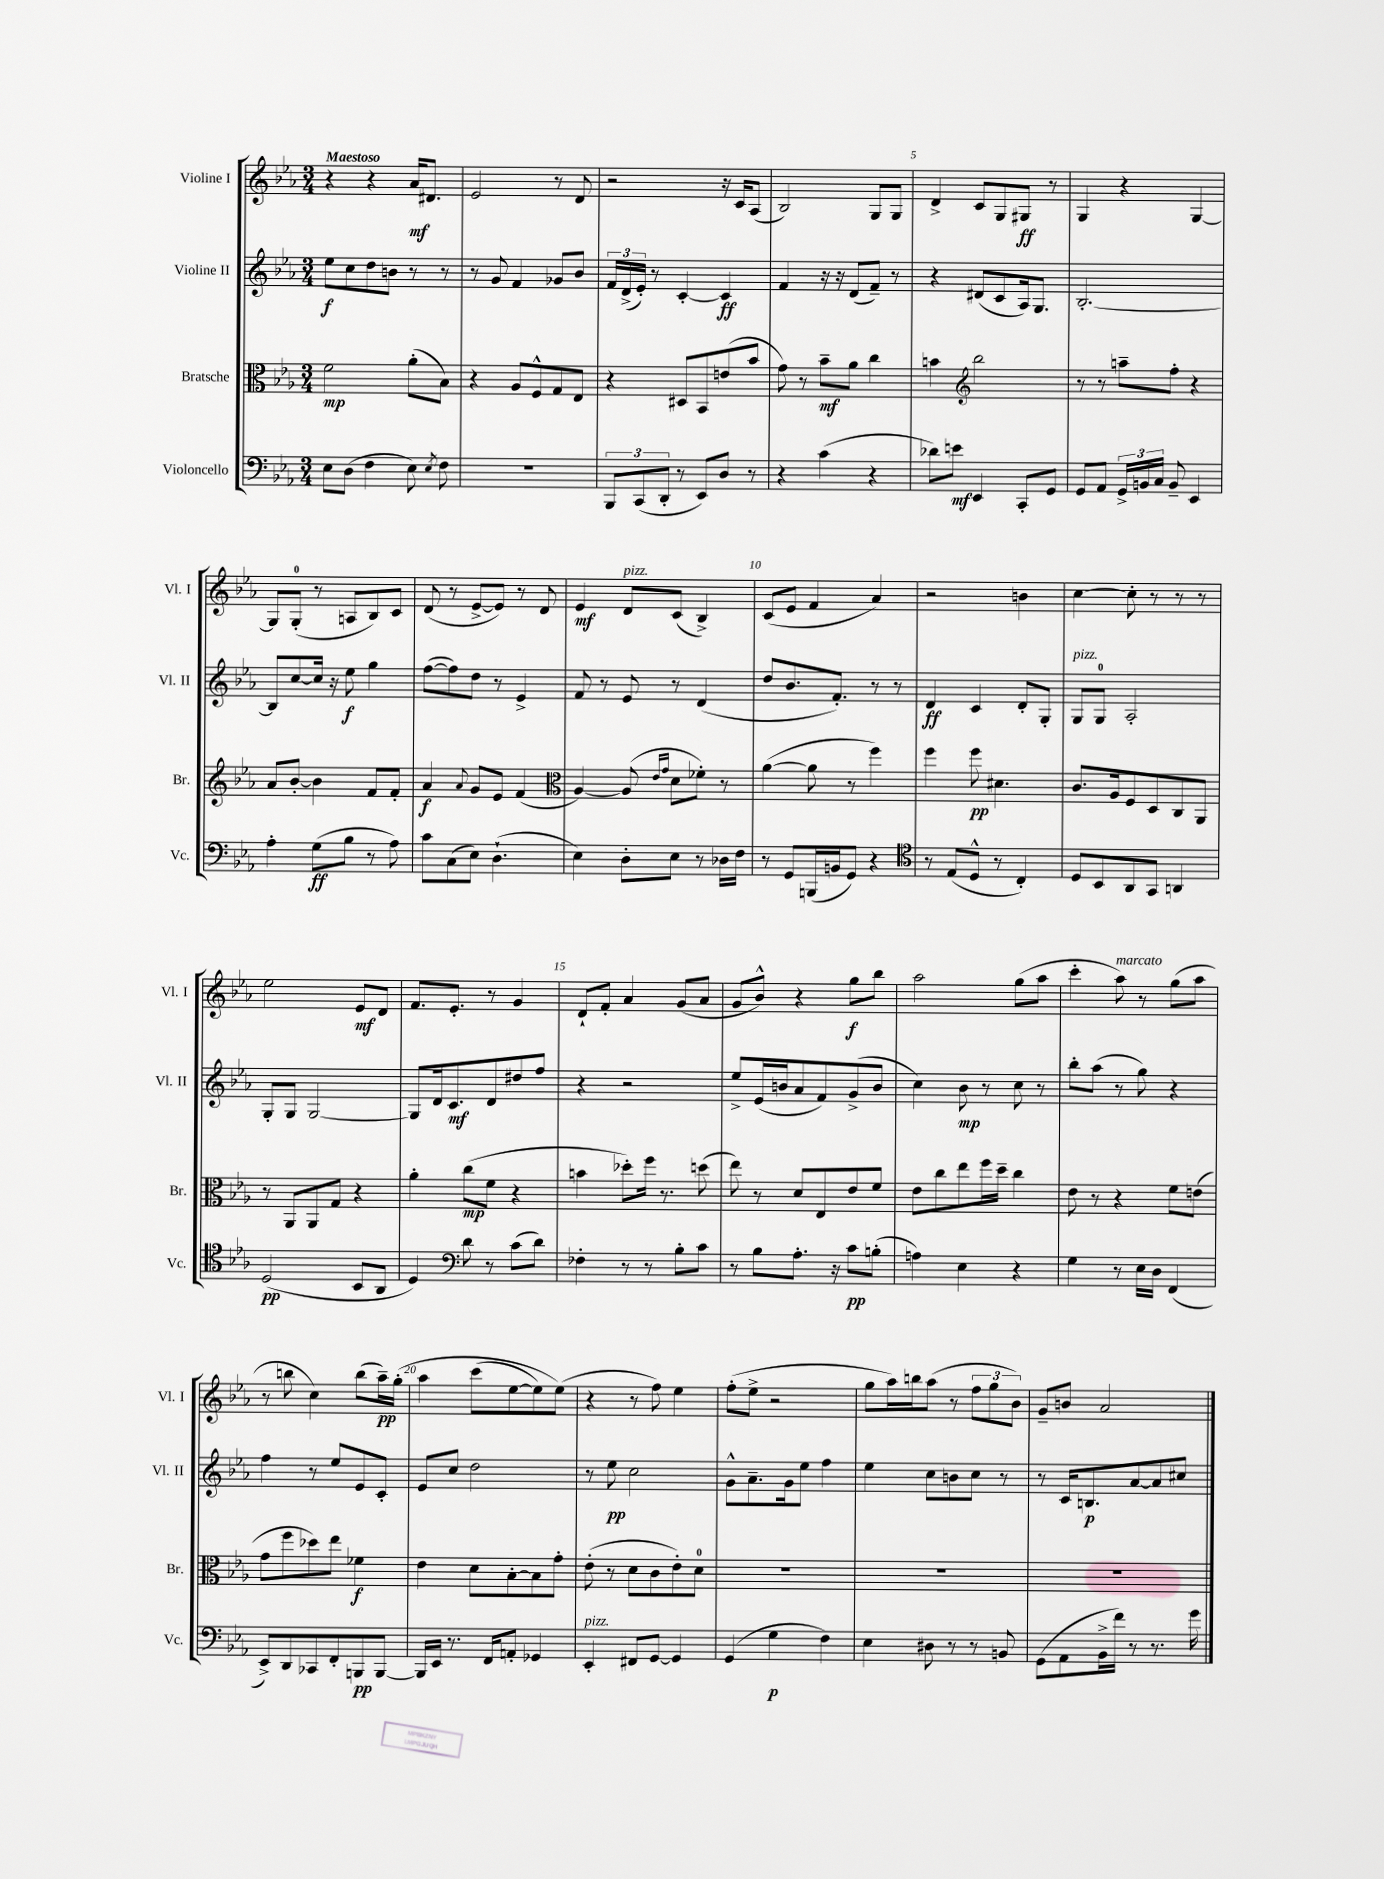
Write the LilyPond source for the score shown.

<<
\new StaffGroup <<
\new Staff = "s0" \with { instrumentName = "Violine I" shortInstrumentName = "Vl. I" } {
    \clef treble \key ees \major \numericTimeSignature \time 3/4 \tempo "Maestoso"
    \autoBeamOff r4 r4 aes'16[\mf dis'8.] |
    ees'2 r8 d'8 |
    r2 r16 c'16[ aes8]( |
    bes2) g8[ g8] |
    d'4-> c'8[ g8 gis8]\ff r8 |
    g4 r4 g4~ |
    g8[ g8]-0-.( r8 a8[ bes8) c'8] |
    d'8( r8 ees'8[~-> ees'8]) r8 d'8 |
    ees'4\mf d'8[^\markup { \italic "pizz." } c'8]( bes4->) |
    c'8[( ees'8] f'4 aes'4) |
    r2 b'4 |
    c''4~ c''8-. r8 r8 r8 |
    ees''2 ees'8[\mf d'8] |
    f'8.[ ees'8.]-. r8 g'4 |
    d'8[-! f'8]-. aes'4 g'8[( aes'8] |
    g'8[ bes'8]-^) r4 g''8[\f bes''8] |
    aes''2 g''8[( aes''8] |
    c'''4-. aes''8^\markup { \italic "marcato" }) r8 g''8[( aes''8] |
    r8 b''8 c''4) b''8[( aes''16--\pp) g''16]-.\( |
    aes''4 c'''8[( ees''8~ ees''8) ees''8](\) |
    r4 r8 f''8) ees''4 |
    f''8[-.( ees''8]-> r2 |
    g''8[ aes''16) b''16 aes''8]( r8 \tuplet 3/2 { f''8[ g''8 bes'8]) } |
    g'8[-- b'8] aes'2 \bar "|." |
}
\new Staff = "s1" \with { instrumentName = "Violine II" shortInstrumentName = "Vl. II" } {
    \clef treble \key ees \major \numericTimeSignature \time 3/4
    \autoBeamOff ees''8[\f c''8 d''8 b'8] r8 r8 |
    r8 g'8 f'4 ges'8[ bes'8] |
    \tuplet 3/2 { f'16[ d'16->( ees'16]-.) } r8 c'4~-. c'4\ff |
    f'4 r16 r16 d'8[( f'8]--) r8 |
    r4 dis'8[( c'8 aes16) g8.] |
    bes2.~-. |
    bes8[ c''8~ c''16] r16 ees''8\f g''4 |
    f''8[~( f''8) d''8] r8 ees'4-> |
    f'8 r8 ees'8 r8 d'4( |
    d''8[ bes'8. f'8.]-.) r8 r8 |
    d'4\ff c'4 d'8[-. g8]-. |
    g8[^\markup { \italic "pizz." } g8]-0 aes2-. |
    g8[-. g8] g2~ |
    g8[ d'16 c'8.\mf d'8 dis''8 f''8] |
    r4 r2 |
    ees''8[-> ees'16( b'16 aes'8 f'8) g'8->( b'8] |
    c''4) bes'8\mp r8 c''8 r8 |
    bes''8[-. aes''8]( r8 g''8) r4 |
    f''4 r8 ees''8[ ees'8 c'8]-. |
    ees'8[ c''8] d''2 |
    r8 ees''8\pp c''2 |
    g'8[-^ aes'8.-- g'16 ees''8] f''4 |
    ees''4 c''8[ b'8 c''8] r8 |
    r8 c'16[ b8.\p aes'8~ aes'8 cis''8] \bar "|." |
}
\new Staff = "s2" \with { instrumentName = "Bratsche" shortInstrumentName = "Br." } {
    \clef alto \key ees \major \numericTimeSignature \time 3/4
    \autoBeamOff f'2\mp aes'8[-.( bes8]) |
    r4 aes8[ f8-^ g8 ees8] |
    r4 dis8[ bes,8 e'8( bes'8] |
    g'8) r8 bes'8[--\mf aes'8] c''4 |
    b'4 \clef treble bes''2 |
    r8 r8 a''8[-- f''8]-. r4 |
    aes'8[ bes'8]~-. bes'4 f'8[ f'8]-. |
    aes'4\f \appoggiatura { aes'8 } g'8[ ees'8] f'4( |
    \clef alto aes4~) aes8( \grace { ees'16[ g'16] } d'8[ fes'8]-.) r8 |
    aes'4~( aes'8 r8 f''4) |
    f''4 f''8\pp dis'4. |
    c'8.[ aes16 f8 d8 c8 aes,8] |
    r8 aes,8[ aes,8 g8] r4 |
    aes'4-. c''8[\mp( f'8] r4 |
    b'4 des''8[-.) f''16] r8. d''8( |
    ees''8) r8 d'8[ ees8 ees'8 f'8] |
    ees'8[ c''8 ees''8 f''16 d''16]-- c''4 |
    ees'8 r8 r4 f'8[ e'8]( |
    g'8[ f''8 des''8) ees''8] fes'4\f |
    ees'4 d'8[ bes8~-. bes8 g'8]-. |
    ees'8-.( r8 d'8[ c'8 ees'8-.) d'8]-0 |
    R2. |
    R2. |
    R2. \bar "|." |
}
\new Staff = "s3" \with { instrumentName = "Violoncello" shortInstrumentName = "Vc." } {
    \clef bass \key ees \major \numericTimeSignature \time 3/4
    \autoBeamOff ees8[ d8]( f4 ees8) \acciaccatura { ees8 } f8 |
    R2. |
    \tuplet 3/2 { bes,,8[ c,8( d,8]-. } r8 ees,8[) d8] r8 |
    r4 c'4( r4 |
    des'8[) e'8]\mf ees,4 c,8[-. g,8] |
    g,8[ aes,8] \tuplet 3/2 { g,16[-> b,16 c16] } b,8-- ees,4 |
    aes4-. g8[\ff( bes8] r8 aes8) |
    c'8[ c8( ees8]) d4.-!( |
    ees4) d8[-. ees8] r8 des16[ f16] |
    r8 g,8[ b,,16( b,16 g,8]) r4 |
    \clef tenor r8 ees8[( d8]-^ r8 c4-.) |
    d8[ bes,8 aes,8 g,8] a,4 |
    d2\pp( bes,8[ aes,8] |
    d4) \clef bass d'8 r8 c'8[( d'8]) |
    fes4-. r8 r8 bes8[-. c'8] |
    r8 bes8[ aes8.]-. r16 c'8[\pp b8]-.( |
    a4) ees4 r4 |
    g4 r8 ees16[ d16] f,4( |
    ees,8[->) d,8 ces,8 f,8-. b,,8\pp b,,8]~ |
    b,,16[ ees,16] r8. f,16[ a,8]-. ges,4 |
    ees,4-.^\markup { \italic "pizz." } fis,8[ g,8]~ g,4 |
    g,4( g4\p f4) |
    ees4 dis8 r8 r8 b,8 |
    g,8[( aes,8 bes,16-> f'16]) r8 r8. g'16 \bar "|." |
}
>>
>>
\layout { \context { \Score \override BarNumber.break-visibility = ##(#f #t #t) barNumberVisibility = #(every-nth-bar-number-visible 5) } }
